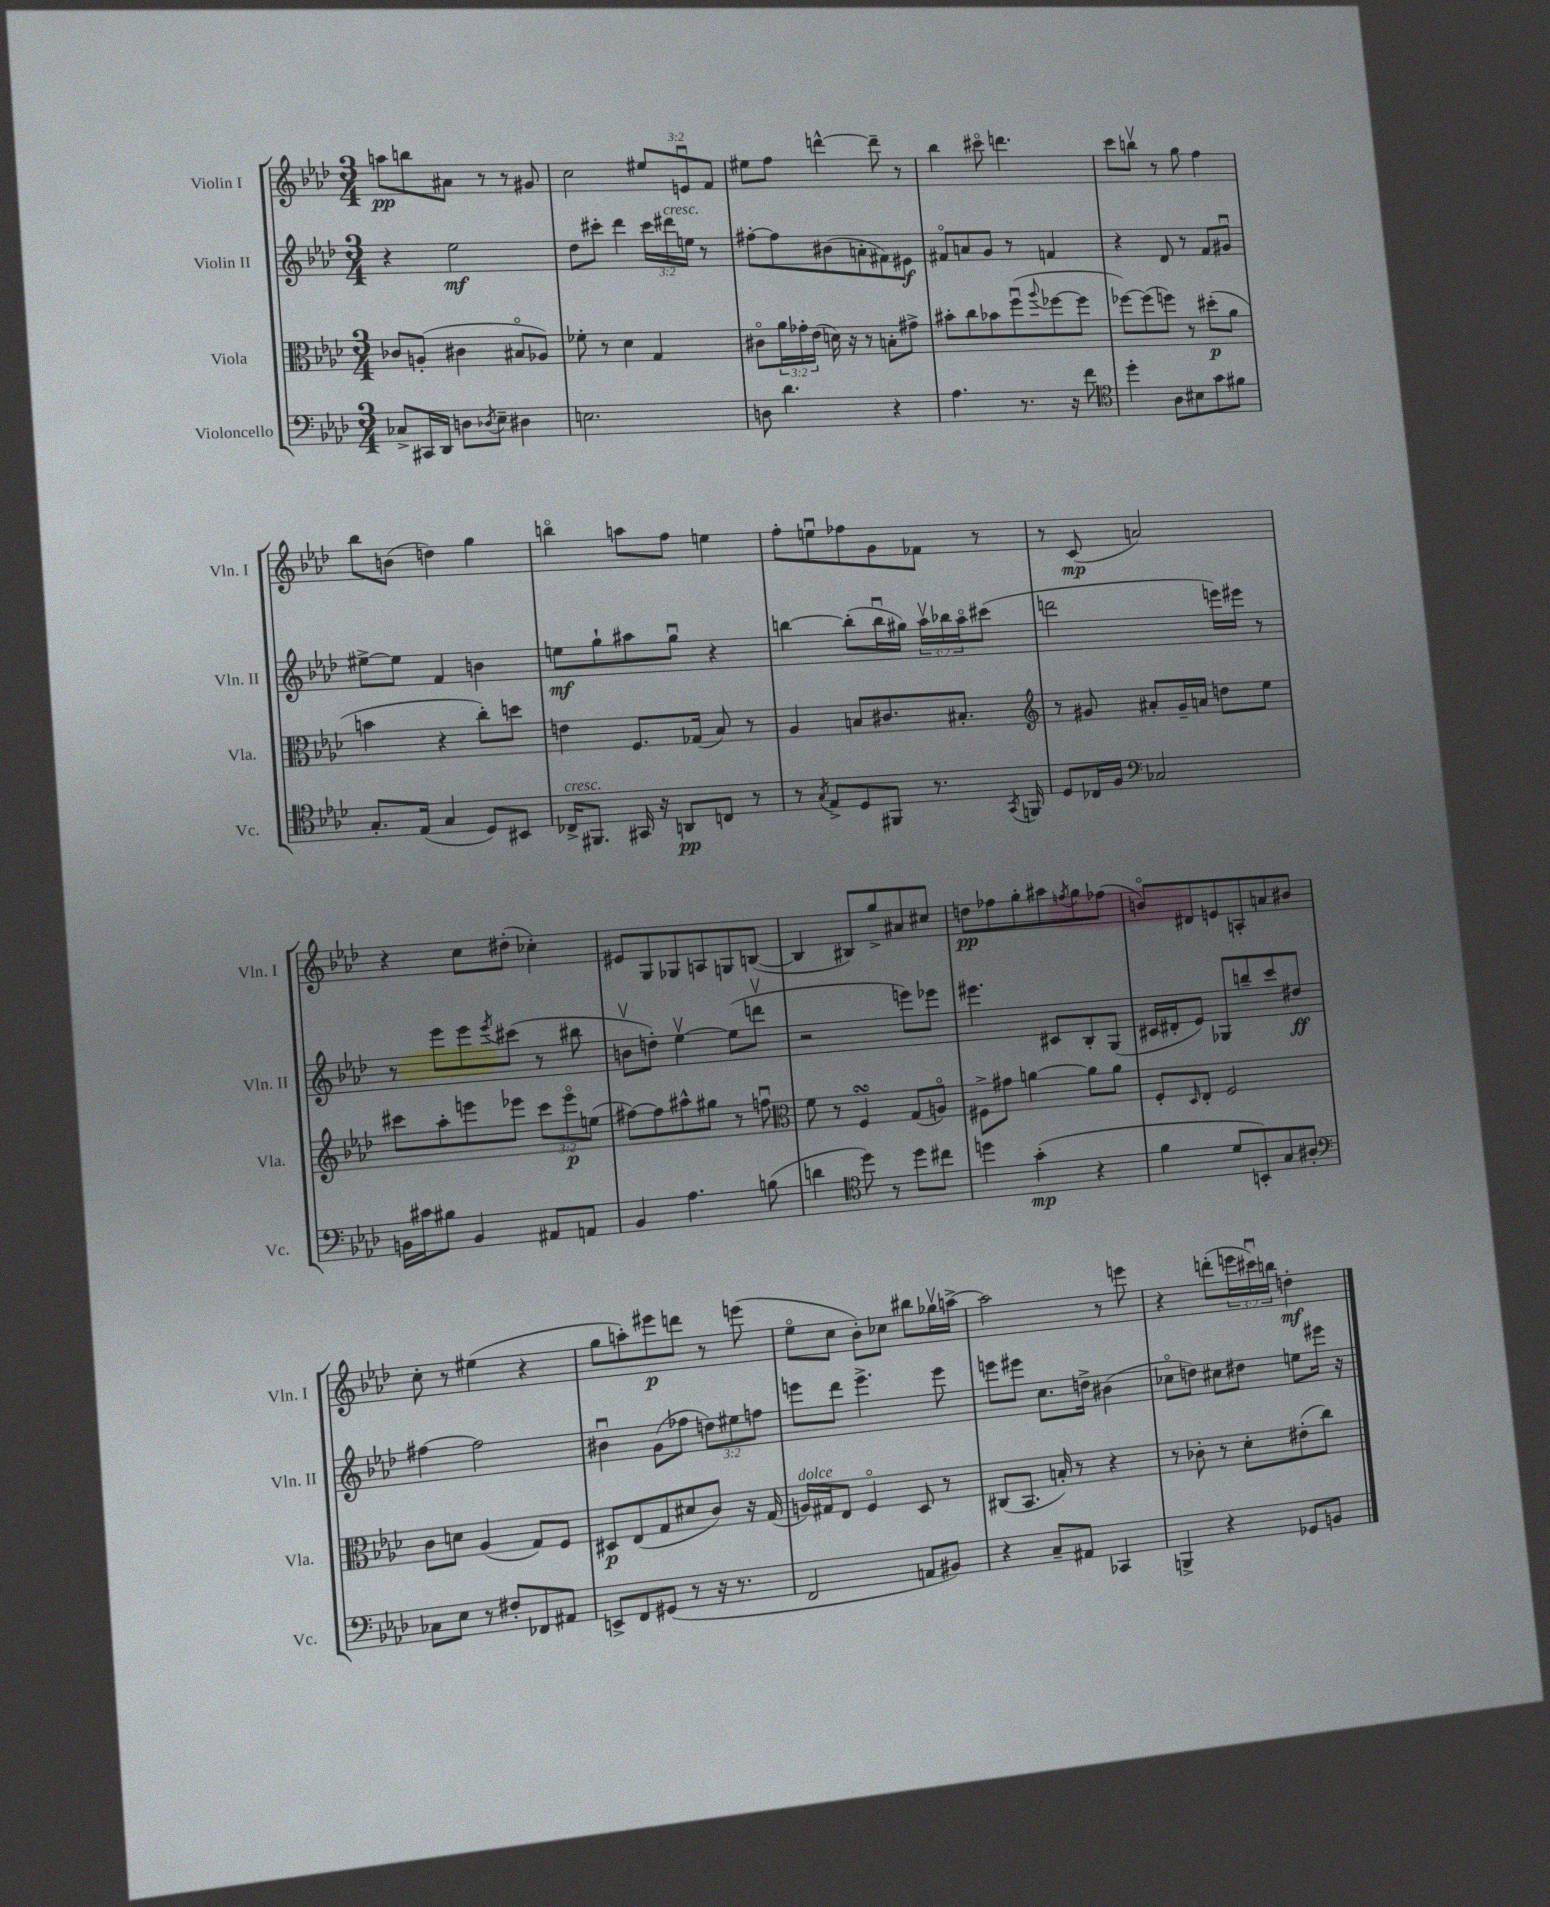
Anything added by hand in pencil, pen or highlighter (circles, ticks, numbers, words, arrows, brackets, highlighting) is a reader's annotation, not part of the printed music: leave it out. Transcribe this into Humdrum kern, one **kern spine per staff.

**kern	**kern	**kern	**kern
*staff4	*staff3	*staff2	*staff1
*clefF4	*clefC3	*clefG2	*clefG2
*k[b-e-a-d-]	*k[b-e-a-d-]	*k[b-e-a-d-]	*k[b-e-a-d-]
*M3/4	*M3/4	*M3/4	*M3/4
8C-^	8c-	4r	8aa
16CC#	(8A'	.	8bb
16DD-	.	.	.
8D	4c#	2ee-	8a#
8qD-	.	.	.
8E-~	.	.	8r
4D#	8B#o	.	8r
.	8A-)	.	8g#
=	=	=	=
2.E	8f-'	8dd-	2cc
.	8r	8ccc#'	.
.	4d-	4ddd-	.
.	4G	24ccc#	12ee#
.	.	24ddd#	.
.	.	24ee	12eu
.	.	8r	.
.	.	.	12f
=	=	=	=
8D	8c#o	[8ff#'	8ee#
4.d-	24a-	8ff#]	8ff
.	24g-'	.	.
.	(24e-	.	.
.	16d)	(8b#	[4ddd^^
.	16r	.	.
.	8r	8a'	.
4r	8B'	8f#)	8ddd~]
.	8g#^	8e#	8r
=	=	=	=
4.A-	8b#'	8f#o	4bb-
.	8cc	8a	.
.	8b-	8g	8ccc#o
8.r	(8ffu	8r	4.ddd
.	8qqaa-	.	.
.	[8ff-	4f	.
16r	.	.	.
8f	8ff-]	.	.
=	=	=	=
*clefC4	*	*	*
4dd-'	[8ff-)	4r	8ccc
.	(8ff-]	.	8bbv
8A-	8ff)	8d-	8r
8B#	8r	8r	8gg
8g	(8dd#'	8f	4ff
8f#	8a-	8g#u	.
=	=	=	=
8.G'	4b	[8ee#^	8bb-
.	.	8ee#]	(8b
(16E-	.	.	.
4G	4r	4f	4dd)
8D-)	8cc')	4b	4gg
8BB#	8dd	.	.
=	=	=	=
16C-^	4e	8ee	4bbo
8.FF#	.	.	.
.	.	8gg`	.
16GG#	8.F	8aa#	8aa
16r	.	.	.
8AA	.	8ggu	8ff
.	(16G-	.	.
8C	8B-)	4r	4ee
8r	8r	.	.
=	=	=	=
8r	4A-	[4bb	8ff'
8qG	.	.	.
8E-^	.	.	8eeu
8D-	8B	(8bb']	8ff-
8FF#	8.c#	16bbu	8g
.	.	16gg#)	.
8.r	.	24aa-v	8f-
.	.	24bb-	.
.	8.B#'	.	.
.	.	24aa-o	.
.	.	(8ccc#	8r
8qGG	.	.	.
16FF	.	.	.
=	=	=	=
*	*clefG2	*	*
8D-	8r	2ddd	8r
16C-	8g#	.	(8c
16F	.	.	.
*clefF4	*	*	*
2C-	8a#'	.	2a)
.	16g#~	.	.
.	16a	.	.
.	8dd	16eee)	.
.	.	16eee#	.
.	8ee-	8r	.
=	=	=	=
16BB	8ccc#	8r	4r
16c#	.	.	.
8B#	8aa-'	8eee-	.
4BB	8eee	8eee-	8cc
.	.	8qeee-	.
.	8eee-	(8ccc#	(8dd#'
8AA#	12ccc#	8r	4cc-')
.	12eee-o	.	.
8AA	.	8bb#	.
.	(12ee	.	.
=	=	=	=
4BB-	[8ff#)	8bv	8e#
.	8ff#]	8dd')	8G
4.A-	8aa#^^	[4ee-v	8G-
.	8gg#	.	8A
.	8r	(8ee-]	8G
(8B	8ffu	8dddv	([8B
=	=	=	=
*	*clefC3	*	*
4d	8f	2r	4B]
.	8r	.	.
*clefC4	*	*	*
8dd-)	4F	.	8B#)
8r	.	.	8gg^
8dd-	(8G	8eee)	8a#
8cc#	8Ao)	8eee-	8cc#
=	=	=	=
4dd	8F#^	4.eee#	8dd
.	8g#	.	8ff-
(4g'	[4a	.	8gg'
.	.	8c#	8aa#
.	.	.	8qff
4r	8a]	8B-'	8gg
.	8a	(8G	(8ff-
=	=	=	=
4f	8F'	16c#	8bo)
.	.	16d#'	.
.	16qqD-	.	.
.	8E-'	8e-)	8d#
8d-	2F	8G-	8e
8BB')	.	8bb~	8A'
8G	.	8ccc	8a
8A#'	.	8dd#	8b#
=	=	=	=
*clefF4	*	*	*
8C-	8c	[4ff#	8cc'
8E-	8d	.	8r
8r	(4A-	2ff#]	(4ee#
8F#'	.	.	.
8FF-	8G)	.	4r
8AA#	8F	.	.
=	=	=	=
8EE^	8D#	4b#u	8gg
8FF	(8E-	.	8aa')
(8GG#	8G	(8g	8eee#
8r	8d#	8ff-	8ddd
16r	8c)	12dd)	8r
8.r	.	.	.
.	.	12ee#	.
.	16r	.	(8eee
.	.	12ff	.
.	(16G	.	.
=	=	=	=
2FF	16A)	8eee	8ee-o
.	16G#	.	.
.	8E-	8ddd-	8cc
.	4Fo	4.eee^	8b-')
.	.	.	8cc-
8AA	8D-	.	8bb#
8BB#)	8r	8eee	16gg-v
.	.	.	[16aa^
=	=	=	=
4r	(8C#	8eee	2aa]
.	8.BB-	8eee#	.
8C~	.	8.cc	.
.	16B')	.	.
8AA#	8r	.	.
.	.	16dd^	.
4CC-	4r	(4b#	8r
.	.	.	8eee
=	=	=	=
4BBB^	8r	8cc-o	4r
.	8c-'	8dd)	.
4r	8r	8cc#	(8ddd'
.	8d-'	8dd#	24eee
.	.	.	24ccc#u)
.	.	.	24bb
8GG-	(8e#'	8ee	4dd'
8BB	8cc)	16eee#	.
.	.	16r	.
==	==	==	==
*-	*-	*-	*-
